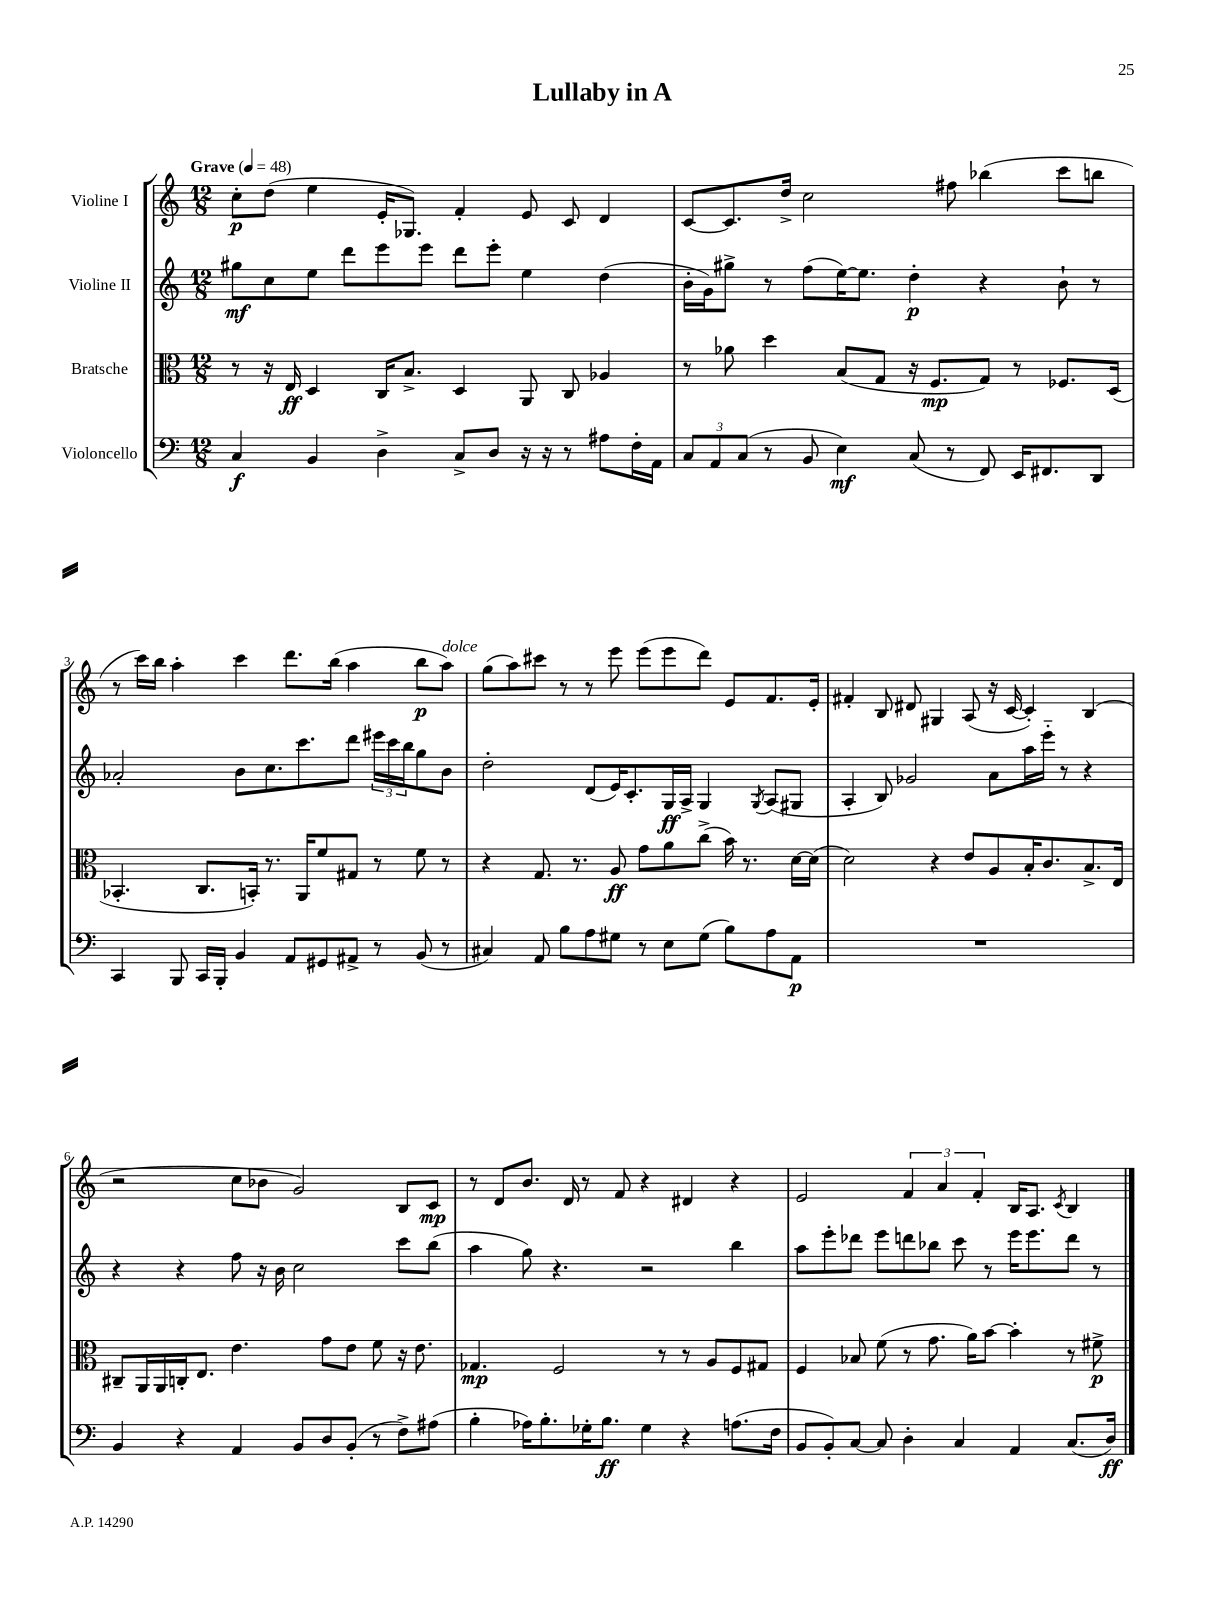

**kern	**kern	**kern	**kern
*staff4	*staff3	*staff2	*staff1
*clefF4	*clefC3	*clefG2	*clefG2
*k[]	*k[]	*k[]	*k[]
*M12/8	*M12/8	*M12/8	*M12/8
*MM48	*MM48	*MM48	*MM48
4C	8r	8gg#	8cc'
.	16r	8cc	(8dd
.	16E	.	.
4BB	4D	8ee	4ee
.	.	8ddd	.
4D^	16C	8eee	16e'
.	8.B^	.	8.G-)
.	.	8eee	.
8C^	4D	8ddd	4f'
8D	.	8eee'	.
16r	8AA	4ee	8e
16r	.	.	.
8r	8C	.	8c
8A#	4A-	(4dd	4d
16F'	.	.	.
16AA	.	.	.
=	=	=	=
12C	8r	16b'	[8c
.	.	16g)	.
12AA	.	.	.
.	8a-	8gg#^	8.c]
(12C	.	.	.
8r	4dd	8r	.
.	.	.	16dd^
8BB	.	(8ff	2cc
4E)	(8B	[16ee)	.
.	.	8.ee]	.
.	8G	.	.
(8C	16r	4dd'	.
.	8.F	.	.
8r	.	.	8ff#
8FF)	8G)	4r	(4bb-
16EE	8r	.	.
8.FF#	.	.	.
.	8.F-	8b`	8ccc
8DD	.	8r	8bb
.	(16D	.	.
=	=	=	=
4CC	4.BB-'	2a-'	8r
.	.	.	16ccc)
.	.	.	16bb
8BBB	.	.	4aa'
16CC	8.C	.	.
16BBB'	.	.	.
4BB	.	8b	4ccc
.	16BB')	.	.
.	8.r	8.cc	.
8AA	.	.	8.ddd
.	16AA	8.ccc	.
8GG#	8f	.	.
.	.	.	(16bb
8AA#^	8G#	8ddd	4aa
8r	8r	24eee#	.
.	.	24ccc	.
.	.	24bb	.
(8BB	8f	8gg	8bb
8r	8r	8b	8aa)
=	=	=	=
4C#)	4r	2dd'	(8gg
.	.	.	8aa)
8AA	8.G	.	8ccc#
8B	.	.	8r
.	8.r	.	.
8A	.	(8d	8r
8G#	8A	16e)	8eee
.	.	8.c'	.
8r	8g	.	(8eee
8E	8a	16G	8eee
.	.	16A^	.
(8G#	(8cc^	4G	8ddd)
8B)	16b)	.	8e
.	8.r	.	.
.	.	8qG	.
8A	.	(8A	8.f
8AA	[16d	8G#	.
.	(16d]	.	16e'
=	=	=	=
1.r	2d)	4A'	4f#'
.	.	8B)	8B
.	.	2g-	8d#
.	4r	.	4G#
.	8e	.	(8A
.	8A	8a	16r
.	.	.	[16c
.	16B'	16aa	4c'])
.	8.c	16eee'~	.
.	.	8r	.
.	8.B^	4r	(4B
.	16E	.	.
=	=	=	=
4BB	8C#~	4r	2r
.	16AA	.	.
.	16AA	.	.
4r	16C'	4r	.
.	8.E	.	.
4AA	4.e	8ff	8cc
.	.	16r	8b-
.	.	16b	.
8BB	.	2cc	2g)
8D	8g	.	.
(8BB'	8e	.	.
8r	8f	.	.
8F^)	16r	8ccc	8B
.	8.e	.	.
(8A#	.	(8bb	8c
=	=	=	=
4B'	4.G-	4aa	8r
.	.	.	8d
16A-)	.	8gg)	8.b
8.B'	.	.	.
.	2F	4.r	.
.	.	.	16d
16G-'	.	.	8r
8.B	.	.	.
.	.	.	8f
4G-	.	2r	4r
.	8r	.	.
4r	8r	.	4d#
.	8A	.	.
(8.A	8F	4bb	4r
.	8G#	.	.
16F	.	.	.
=	=	=	=
8BB	4F	8aa	2e
8BB')	.	8eee'	.
[8C	8B-	8ddd-	.
8C]	(8f	8eee	.
4D'	8r	8ddd	6f
.	8.g	8bb-	.
.	.	.	6a
4C	.	8ccc	.
.	16a)	.	.
.	.	.	6f'
.	[8b	8r	.
4AA	4b']	16eee	16B
.	.	8.eee	8.A
.	.	.	8qc
(8.C	8r	8ddd	4B
.	8f#^	8r	.
16D)	.	.	.
==	==	==	==
*-	*-	*-	*-
